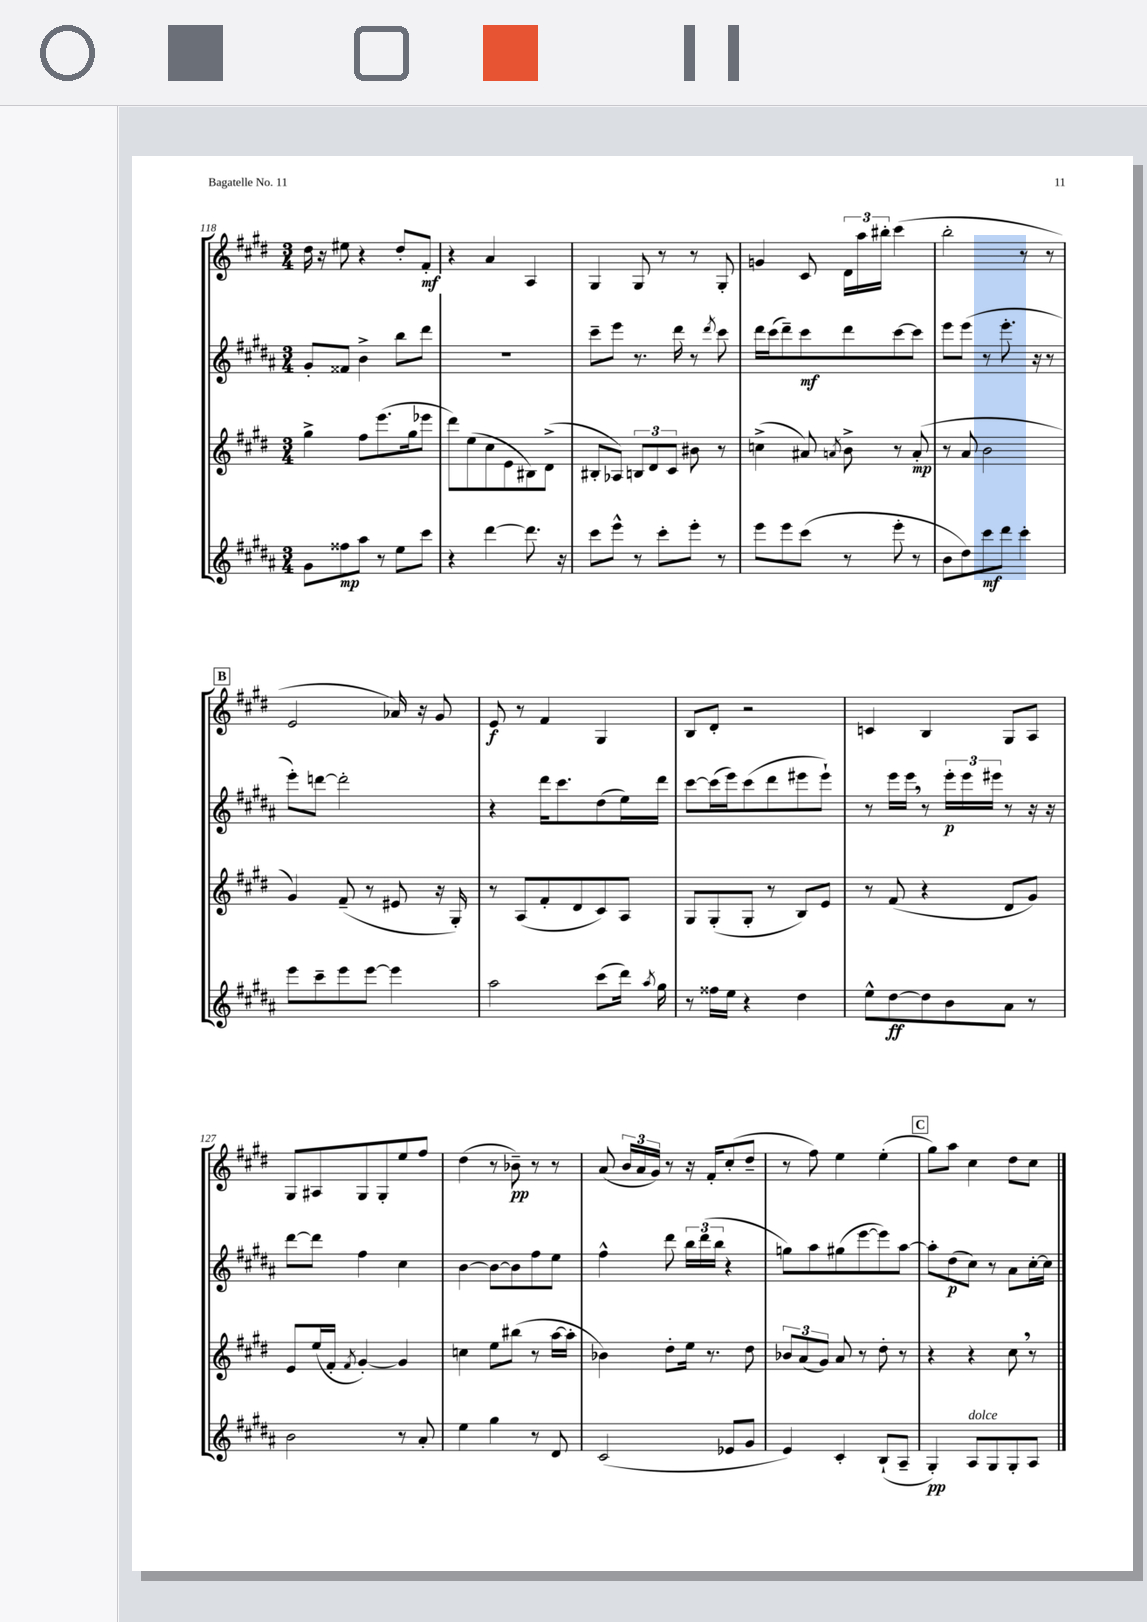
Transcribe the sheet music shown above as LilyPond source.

<<
\new StaffGroup <<
\new Staff = "s0" {
    \clef treble \key e \major \numericTimeSignature \time 3/4
    \autoBeamOff dis''16 r16 eis''8 r4 dis''8[-. fis'8]-.\mf |
    r4 a'4 a4 |
    gis4 gis8 r8 r8 gis8-. |
    g'4 cis'8 \tuplet 3/2 { dis'16[ a''16 bis''16]-. } cis'''4( |
    b''2-. r8 r8 |
    \mark \markup { \box "B" } e'2 aes'16) r16 gis'8 |
    e'8\f r8 fis'4 gis4 |
    b8[ dis'8]-. r2 |
    c'4 b4 gis8[ a8] |
    gis8[ ais8 gis8 gis8-. e''8 fis''8] |
    dis''4( r8 bes'8--\pp) r8 r8 |
    a'8( \tuplet 3/2 { b'16[ a'16 gis'16]) } r8 r16 fis'16[-. cis''8-.( dis''8]-- |
    r8 fis''8) e''4 e''4-.( |
    \mark \markup { \box "C" } gis''8[) a''8] cis''4 dis''8[ cis''8] \bar "|." |
}
\new Staff = "s1" {
    \clef treble \key b \major \numericTimeSignature \time 3/4
    \autoBeamOff gis'8[-. fisis'8] b'4-> b''8[ dis'''8] |
    R2. |
    cis'''8[-- e'''8] r8. dis'''16 r8 \acciaccatura { dis'''8 } cis'''8 |
    dis'''16[ cis'''16( dis'''8--) cis'''8\mf dis'''8 cis'''8~ cis'''8] |
    e'''8[ e'''8]( r8 e'''8.-. r16 r8 |
    \mark \markup { \box "B" } e'''8[-.) d'''8]~ d'''2-. |
    r4 dis'''16[ cis'''8. dis''8( e''16) dis'''16] |
    cis'''8[~ cis'''16( e'''16) cis'''8( dis'''8 eis'''8 eis'''8]-!) |
    r8 e'''16[ e'''16] \breathe r8 \tuplet 3/2 { e'''16[-.\p e'''16 eis'''16] } r8 r16 r16 |
    dis'''8[~ dis'''8] fis''4 cis''4 |
    b'4~ b'8[~ b'8 fis''8 e''8] |
    fis''4-^ dis'''8 \tuplet 3/2 { b''16[ dis'''16( b''16] } r4 |
    g''8[) ais''8 gis''8( e'''8~ e'''8) ais''8]~ |
    \mark \markup { \box "C" } ais''8[-. dis''8\p( cis''8]) r8 ais'8[ cis''16~-. cis''16] \bar "|." |
}
\new Staff = "s2" {
    \clef treble \key e \major \numericTimeSignature \time 3/4
    \autoBeamOff gis''4-> fis''8[ e'''8.( gis''16 ees'''8] |
    dis'''8[) e''8( cis''8 e'8 bis8) dis'8]->( |
    bis8[-. aes8]) \tuplet 3/2 { b8[ dis'8 cis'8] } bis'8 r8 |
    c''4->( ais'8) \acciaccatura { a'8 } b'8-> r8 a'8-.\mp( |
    r8 a'8 b'2 |
    \mark \markup { \box "B" } gis'4) fis'8--( r8 eis'8 r16 gis16-.) |
    r8 a8[( fis'8-. dis'8 cis'8) a8] |
    gis8[ gis8-.( gis8]-. r8 b8[) e'8] |
    r8 fis'8( r4 dis'8[ gis'8]) |
    e'8[ e''16( fis'16]-. \acciaccatura { fis'8 } gis'4~-.) gis'4 |
    c''4 e''8[ bis''8]( r8 a''16[~ a''16]-. |
    bes'4) dis''8[-. e''16] r8. dis''8 |
    \tuplet 3/2 { bes'8[ a'8( gis'8]) } a'8 r8 dis''8-. r8 |
    \mark \markup { \box "C" } r4 r4 cis''8 \breathe r8 \bar "|." |
}
\new Staff = "s3" {
    \clef treble \key b \major \numericTimeSignature \time 3/4
    \autoBeamOff gis'8[ fisis''8\mp ais''8] r8 e''8[ cis'''8] |
    r4 dis'''4~ dis'''8. r16 |
    cis'''8[ e'''8]-^ r8 cis'''8[-. e'''8]-. r8 |
    e'''8[ e'''8 cis'''8]( r8 e'''8-. r8 |
    b'8[ dis''8) cis'''8\mf dis'''8] cis'''4-. |
    \mark \markup { \box "B" } e'''8[ cis'''8-- e'''8 e'''8]~ e'''4 |
    ais''2 cis'''8[( dis'''16]) \acciaccatura { ais''8 } gis''16 |
    r8 fisis''16[ e''16] r4 dis''4 |
    e''8[-^ dis''8~\ff dis''8 b'8 ais'8] r8 |
    b'2 r8 ais'8-. |
    e''4 gis''4 r8 dis'8 |
    cis'2( ees'8[ gis'8] |
    e'4) cis'4-. b8[-!( ais8]-- |
    \mark \markup { \box "C" } gis4-.\pp) ais8[^\markup { \italic "dolce" } gis8 gis8-. ais8] \bar "|." |
}
>>
>>
\layout { \context { \Score currentBarNumber = #118 } }
